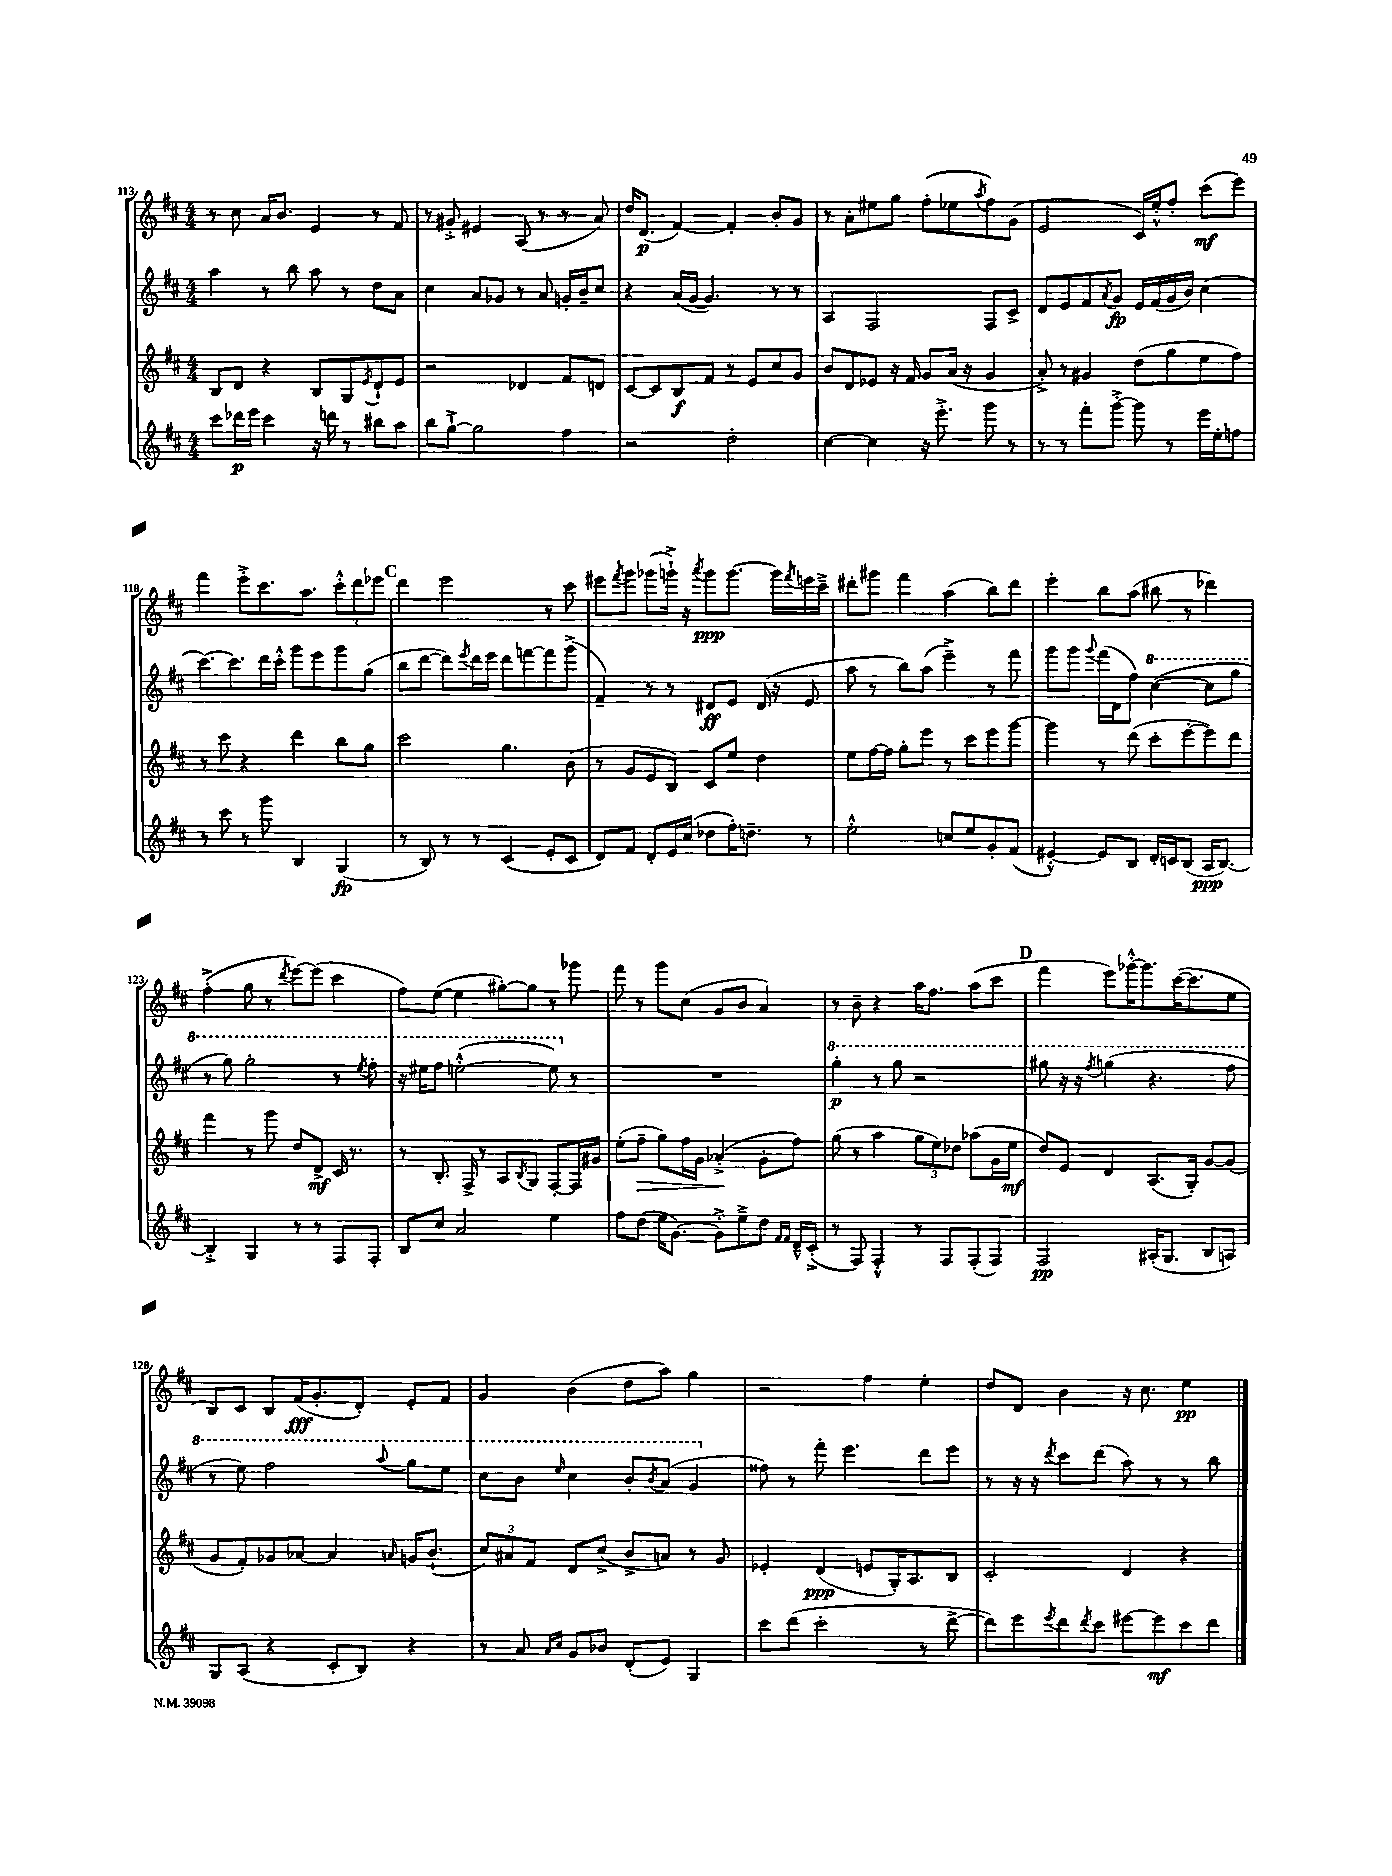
<<
\new StaffGroup <<
\new Staff = "s0" {
    \clef treble \key d \major \numericTimeSignature \time 4/4
    r8 cis''8 a'16 b'8. e'4 r8 fis'8 |
    r8 gis'8-.-> eis'4 a8( r8 r8 a'8) |
    d''16 d'8.\p( fis'4~) fis'4-. b'8-. g'8 |
    r8 a'8-. eis''8 g''8 fis''8-.( ees''8 \acciaccatura { a''8 } fis''8) g'8( |
    e'2 cis'16) e''16-.-^ fis''8-. cis'''8\mf( e'''8) |
    fis'''4 e'''8-.-> cis'''8. a''8. \tuplet 3/2 { cis'''8-.-^ d'''8 ees'''8 } |
    \mark \markup { \bold "C" } d'''4 e'''2 r8 cis'''8 |
    eis'''8 \acciaccatura { fis'''8 } g'''8 ges'''8( g'''16-!->) r16 \acciaccatura { a'''8 } g'''8\ppp g'''8.~ g'''16 \acciaccatura { fis'''8 } e'''16 cis'''16---> |
    dis'''8-. gis'''8 fis'''4 a''4( b''8) dis'''8 |
    e'''4-. b''8 a''8( bis''8 r8 des'''4) |
    fis''4-.->( g''8 r8 \acciaccatura { d'''8 } e'''8~) e'''8( cis'''4 |
    fis''8) e''8~( e''4 gis''8~-.) gis''8 r8 ges'''8 |
    fis'''8 r8 g'''8 cis''8( g'8 b'8 a'4) |
    r8 b'8-- r4 a''16 fis''8. a''8( cis'''8 |
    \mark \markup { \bold "D" } fis'''4 e'''8) ges'''16~-.-^ ges'''8. cis'''16~( cis'''8. e''8 |
    b8) cis'8 b8 fis'16\fff( g'8.-. d'8-.) e'8-. fis'8 |
    g'4 b'4( d''8 a''8) g''4 |
    r2 fis''4 e''4-. |
    d''8 d'8 b'4 r16 cis''8. e''4\pp \bar "|." |
}
\new Staff = "s1" {
    \clef treble \key d \major \numericTimeSignature \time 4/4
    a''4 r8 b''8 a''8 r8 d''8 a'8 |
    cis''4 a'8 ges'8 r8 a'8 g'16-. b'16-- cis''8 |
    r4 a'16( g'16~ g'4.) r8 r8 |
    a4 fis2 fis8 cis'8-> |
    d'8 e'8 fis'8 \acciaccatura { a'8 } g'8\fp e'16 fis'16( g'16 b'16) cis''4( |
    cis'''8.~) cis'''8. d'''16 cis'''16-.-^ g'''8 e'''8 g'''8 g''8( |
    \mark \markup { \bold "C" } b''8 d'''8~ d'''8) \acciaccatura { e'''8 } d'''16 e'''16 d'''8 f'''8~ f'''8 g'''8->( |
    fis'4--) r8 r8 dis'8\ff e'8 dis'16( r16 e'8 |
    a''8 r8 b''8) a''8( e'''4--->) r8 fis'''8 |
    g'''8 g'''8 \appoggiatura { g'''8 } fis'''16( d'16 fis''8) \ottava #1 cis'''4~( cis'''8 g'''8 |
    r8 g'''8) g'''2-. r8 \acciaccatura { e'''8 } fis'''8-. |
    r16 eis'''16 fis'''8 e'''2~-.-^( e'''8) \ottava #0 r8 |
    R1 |
    \ottava #1 g'''4-.\p r8 g'''8 r2 |
    \mark \markup { \bold "D" } gis'''8 r16 r16 \acciaccatura { fis'''8 } g'''4( r4. fis'''8 |
    r8 e'''8) fis'''2 \appoggiatura { a'''8 } g'''8 e'''8 |
    cis'''8 b''8 \grace { e'''16 } cis'''4 b''8-. \acciaccatura { b''8 } a''8( g''4 \ottava #0 |
    fisis''8) r8 fis'''8-. e'''4. d'''8 e'''8 |
    r8 r16 r16 \acciaccatura { d'''8 } cis'''8 d'''8( a''8) r8 r8 b''8 \bar "|." |
}
\new Staff = "s2" {
    \clef treble \key d \major \numericTimeSignature \time 4/4
    b8 d'8 r4 b8 g8 \acciaccatura { e'8 } d'8-! e'8 |
    r2 des'4 fis'8 d'8 |
    cis'8~ cis'8 b8\f fis'8 r8 e'8 cis''8 g'8 |
    b'8 d'8 ees'8 r16 fis'16 g'8 a'16( r16 g'4 |
    a'8-.->) r8 gis'4 d''8( g''8 e''8 fis''8) |
    r8 cis'''8 r4 d'''4 b''8 g''8 |
    \mark \markup { \bold "C" } cis'''2 g''4. b'8( |
    r8 g'8 e'8 b8) cis'8 e''8 d''4 |
    e''8 fis''16~ fis''16 g''8-. e'''8 r8 cis'''8 e'''8 g'''8~ |
    g'''4 r8 d'''8( cis'''8-. e'''8~-. e'''8) d'''8 |
    fis'''4 r8 g'''8 d''8 d'8->\mf cis'16 r8. |
    r8 b8.-. fis16-> r8 a8 \acciaccatura { b8 } g8 fis8~-. fis16 gis'16 |
    e''8-.( fis''8--\> g''8) fis''16 g'16 aes'4-.->\!( g'8-. fis''8) |
    g''8( r8 a''4 \tuplet 3/2 { g''8 e''8) des''8 } aes''8( g'16 e''16\mf |
    \mark \markup { \bold "D" } d''8) e'8 d'4 a8.( g16-.) g'8~ g'8( |
    g'8 fis'8-.) ges'8 aes'8~ aes'4 \grace { a'16 } g'16 b'8.-!( |
    \tuplet 3/2 { cis''8) ais'8 fis'8 } d'8 cis''8->( b'8-> a'8) r8 g'8 |
    ees'4-. d'4\ppp( e'8 g16-.) a8. b8 |
    cis'2-. d'4 r4 \bar "|." |
}
\new Staff = "s3" {
    \clef treble \key d \major \numericTimeSignature \time 4/4
    cis'''8 des'''16\p e'''16 cis'''4 r16 d'''16 r8 bis''8 a''8 |
    b''8 g''8~-!-> g''2 fis''4 |
    r2 d''2-. |
    cis''4~ cis''4 r16 e'''8.-.-> g'''8 r8 |
    r8 r8 fis'''8-. g'''8~-.-> g'''8 r8 e'''16 e''16-. f''8 |
    r8 cis'''8 r8 g'''8 b4 g4\fp( |
    \mark \markup { \bold "C" } r8 b8) r8 r8 cis'4( e'8-. cis'8 |
    d'8) fis'8 d'8-. e'16 cis''16( des''8 fis''16-.) d''8.-- r8 |
    e''2-.-^ c''8 e''8 g'8-. fis'8( |
    eis'4~-.-^) eis'8 b8 d'16-. c'16 b8( a16\ppp b8.~) |
    b4-.-> g4 r8 r8 fis8 fis8-. |
    b8 cis''8 a'2 e''4 |
    fis''8 d''8( e''16 g'8.~) g'8-.-> e''8---> d''8 \grace { fis'16 fis'16 } d'16---^ cis'16-.->( |
    r8 fis8) fis4-.-^ r8 fis8 fis8-.( fis8) |
    \mark \markup { \bold "D" } fis2\pp ais16-.( g8. b8 a8) |
    g8 a8( r4 cis'8-. b8) r4 |
    r8 a'8 \grace { a'16 cis''16 } g'8 bes'8 d'8-.( e'8) g4 |
    cis'''8 d'''8( cis'''2-. r8 d'''8~-> |
    d'''8) e'''8 \acciaccatura { e'''8 } d'''8 \acciaccatura { d'''8 } cis'''8 eis'''8~ eis'''8\mf cis'''8 d'''8 \bar "|." |
}
>>
>>
\layout { \context { \Score currentBarNumber = #113 } }
